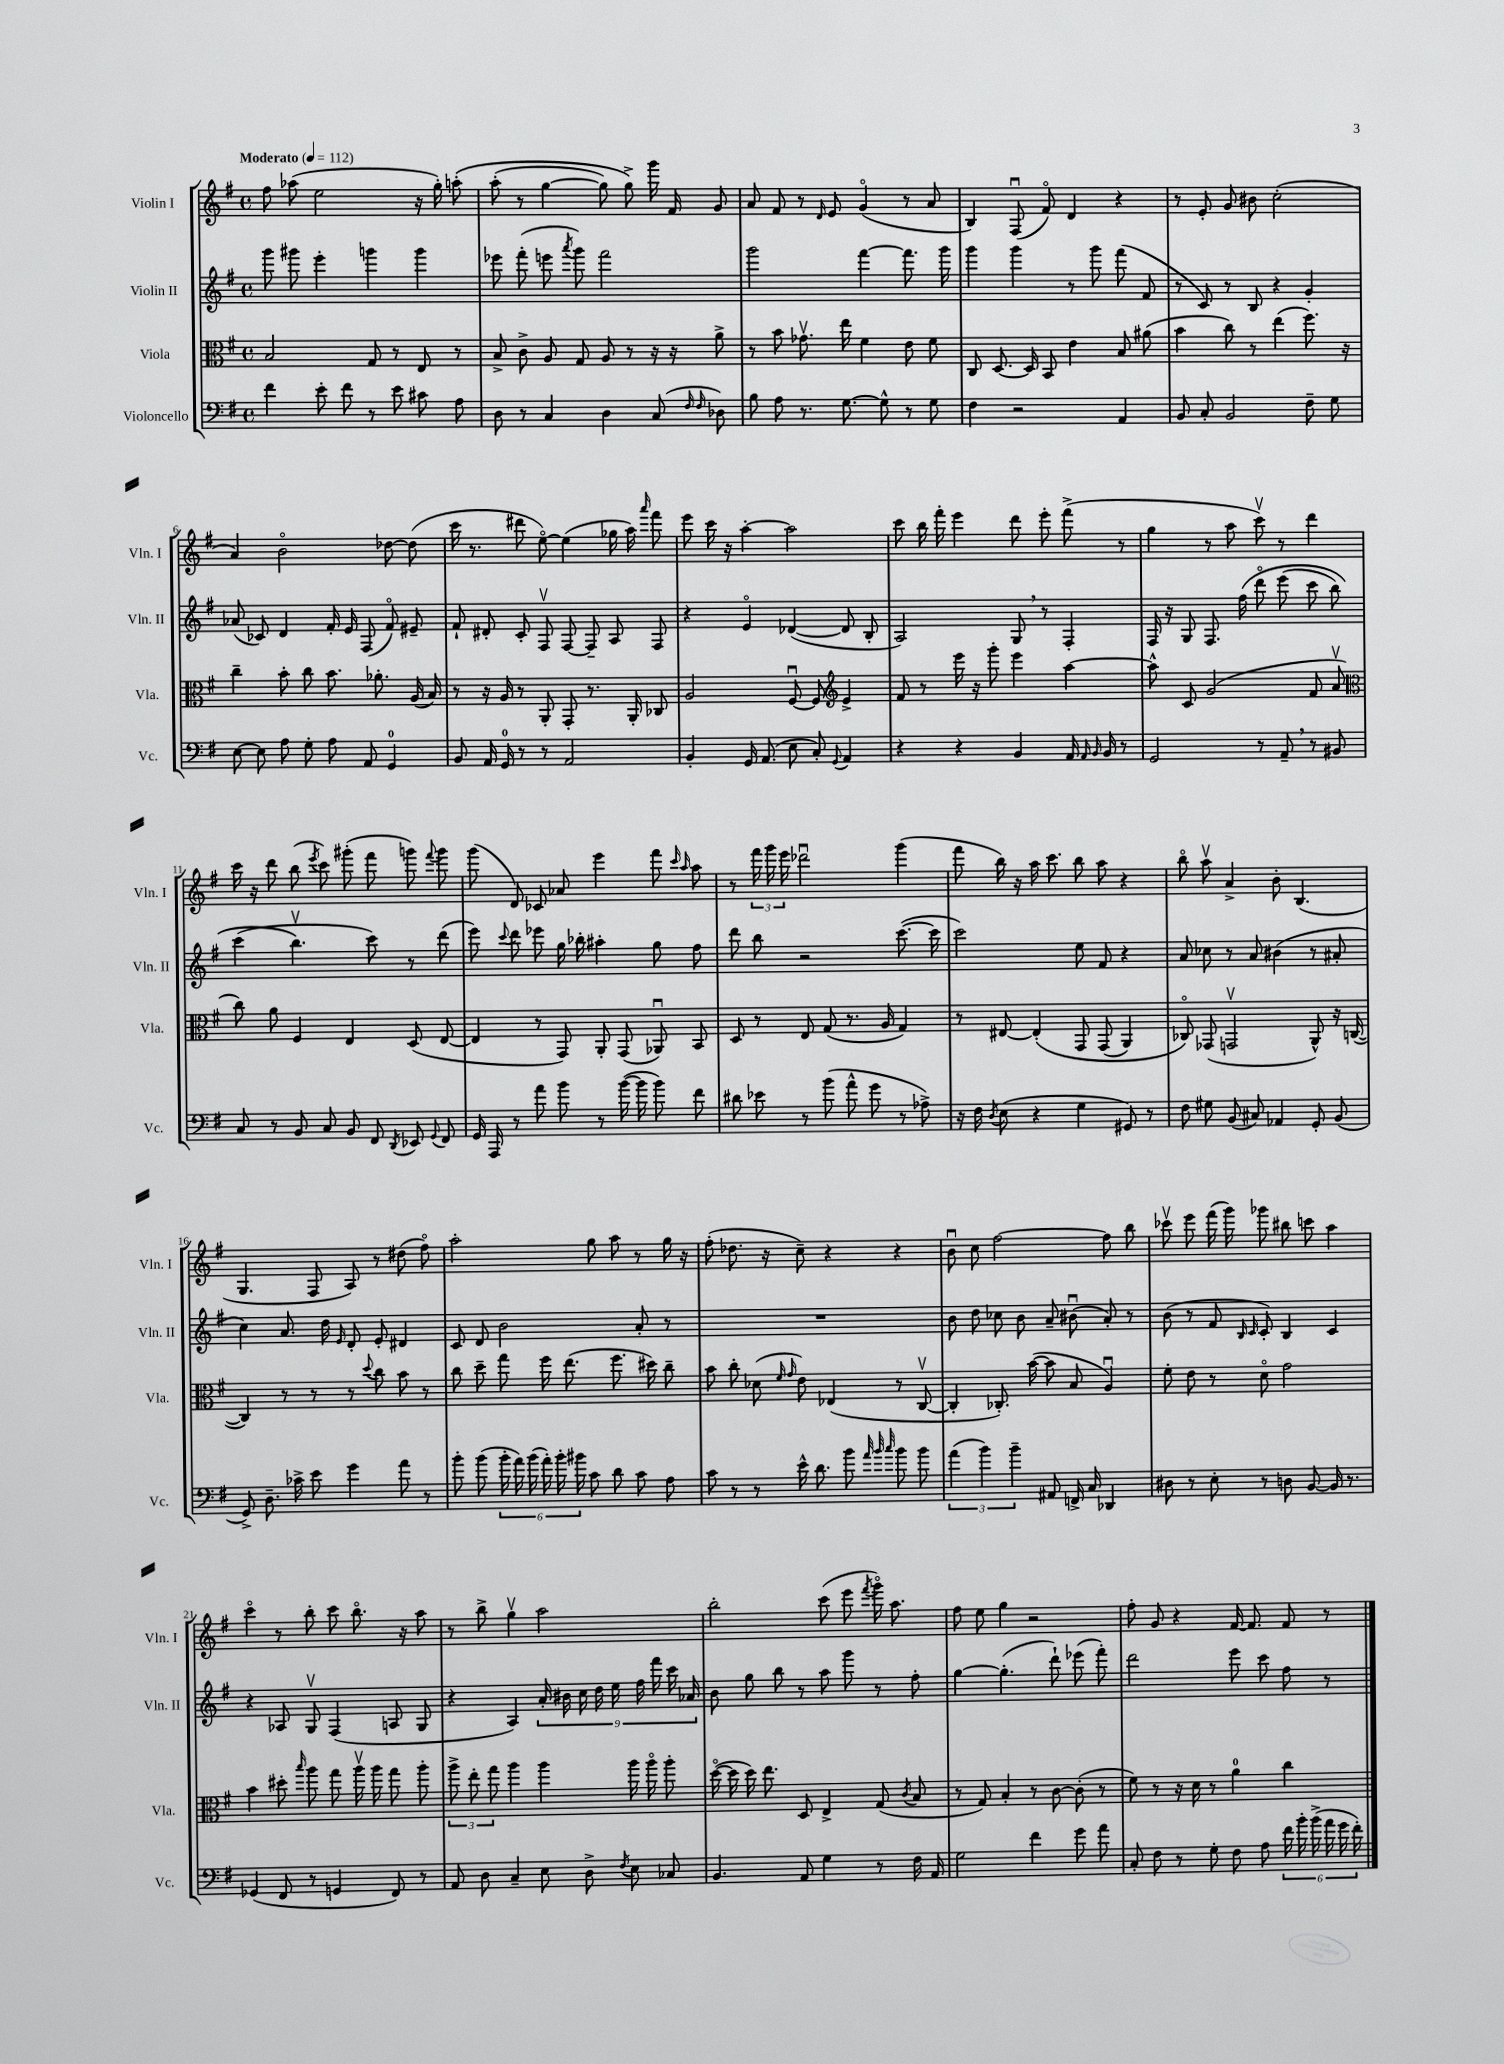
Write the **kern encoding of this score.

**kern	**kern	**kern	**kern
*staff4	*staff3	*staff2	*staff1
*clefF4	*clefC3	*clefG2	*clefG2
*k[f#]	*k[f#]	*k[f#]	*k[f#]
*M4/4	*M4/4	*M4/4	*M4/4
*met(c)	*met(c)	*met(c)	*met(c)
*MM112	*MM112	*MM112	*MM112
4f#\	2B/	8ggg\	8ff#\
.	.	8ggg#\	(8aa-\
8e'\	.	4eee'\	2ee\
8f#\	.	.	.
8r	8G/	4ggg\	.
8e\	8r	.	.
8c#\	8E/	4ggg\	16r
.	.	.	16gg'\)
8A\	8r	.	&(8aa'\
=	=	=	=
8D\	8B^/	8eee-\	(8aa'\
8r	8c^\	(8fff#'\	8r
4C/	8A/	8eee\	[4gg\
.	.	8qaaa/	.
.	8G/	8ggg\)	.
4D\	8A/	2fff#\	8gg\])
.	8r	.	8gg^\&)
(8C/	16r	.	16ggg\
.	16r	.	16f#/
16qqF#/	.	.	.
16qqF#/	.	.	.
8D-\)	8a^\	.	8g/
=	=	=	=
8B\	8r	2ggg\	8a/
8A\	8b\	.	8f#/
8.r	8.g-v\	.	8r
.	.	.	16qqd/
.	.	.	8e/
[8.G\	16ee\	.	.
.	4f#\	[4fff#\	(4go/
8G^^\]	.	.	.
8r	8e\	8.fff#\]	8r
8G\	8f#\	.	8a/
.	.	16ggg\	.
=	=	=	=
4F#\	8C/	4ggg\	4B/)
.	[8.D/	.	.
2r	.	4ggg\	(8F#u/
.	16D/]	.	.
.	8BB/	.	8f#o/)
.	4e\	8r	4d/
.	.	8ggg\	.
4AA/	8B/	(8fff#\	4r
.	(8a#\	8f#/	.
=	=	=	=
8BB/	4b\	8r	8r
8C'/	.	8c/)	8e'/
2BB/	8cc\)	8r	8g/
.	8r	8B/	8b#\
.	(4ee\	4r	(2cc'\
8F#~\	8.ff#\)	4g'/	.
8G\	.	.	.
.	16r	.	.
=	=	=	=
[8E\	4cc~\	(8a-/	4a/)
8E\]	.	8c-/)	.
8A\	8b'\	4d/	2bo\
8G'\	8cc\	.	.
8A\	8.b\	16f#'/	.
.	.	16e/	.
8AA/	.	(8F#/	.
.	8.a-'\	.	.
4GG/	.	8f#o/)	[8dd-\
.	(16A/	8e#~/	(8dd-\]
.	16B/)	.	.
=	=	=	=
8BB/	8r	8f#`/	16ccc\
.	.	.	8.r
16AA/	16r	8d#'/	.
16GG/	16A/	.	.
8r	8r	8c'/	8ddd#\
8r	8AA'/	8F#v/	[8eeo\)
2AA/	8GG'/	[8F#/	(4ee\]
.	8.r	8F#~/]	.
.	.	8A/	16gg-\
.	16AA'/	.	16aa\)
.	.	.	16qqaaa/
.	8C-/	8F#/	8fff#\
=	=	=	=
4BB'/	2A/	4r	8eee\
.	.	.	16ccc\
.	.	.	16r
16GG/	.	4eo/	[4aa'\
(8.AA/	.	.	.
8E\	[8F#u/	([4d-/	2aa\]
8C'/)	8F#/]	.	.
*	*clefG2	*	*
8qqGG/	.	.	.
4AA/	4e^/	8d-/]	.
.	.	8B'/	.
=	=	=	=
4r	8f#/	2A/)	8ccc\
.	8r	.	16bb\
.	.	.	16fff#'\
4r	16eee\	.	4eee\
.	16r	.	.
.	8ggg'\	.	.
4BB/	4eee\	8G/	8ddd\
.	.	8r	8eee'\
16AA/	[4aa\	4F#'/	(8fff#^\
16qqAA/	.	.	.
16qqBB/	.	.	.
16BB/	.	.	.
8r	.	.	8r
=	=	=	=
2GG/	8aa^^\]	16F#/	4gg\
.	.	16r	.
.	8c/	8G/	.
.	(2g/	8.F#/	8r
.	.	.	8aa\
.	.	&(16ff#\	.
8r	.	8dddo\	8cccv\)
8AA~/	.	(8eee\	8r
8r	8f#/	8ccc\	4ddd\
8BB#/	8av/	8bb\)	.
=	=	=	=
*	*clefC3	*	*
8C/	8cc\)	(4ccc\	16ccc\
.	.	.	16r
8r	8a\	.	8ddd\
8BB/	4F#/	4.bbv\&)	(8bb\
.	.	.	8qeee/
8C/	.	.	8ccc\)
8BB/	4E/	.	(8ggg#'\
8FF#/	.	8ccc\)	8fff#\
8qDD/	.	.	.
8EE-/	(8D/	8r	8ggg\)
8qqGG/	.	.	8qqfff#/
8FF#/	[8E/	(8ddd\	8ggg\
=	=	=	=
16GG/	4E/]	8eee\)	(8ggg\
16AAA/	.	.	.
.	.	8qqccc/	.
8r	.	8ddd\	8d/)
8a\	8r	8eee-\	8c-/
8b\	8GG/)	16gg\	8a-/
.	.	16bb-'\	.
8r	8AA'/	4aa#'\	4eee\
([16b\	(8GG/	.	.
16b\]	.	.	.
8b\)	8AA-u/)	8gg\	8fff#\
.	.	.	16qqccc/
.	.	.	16qqaa/
8f#\	8BB/	8ff#\	8aa\
=	=	=	=
8d#\	8D/	8ddd\	8r
8e-\	8r	8bb\	24fff#\
.	.	.	24ggg\
.	.	.	24eee\
8r	8E/	2r	2ddd-u\
(8b\	(8G/	.	.
8a^^\	8.r	.	.
8g\	.	.	.
.	16A/	.	.
8r	4G/)	([8.ccc\	(4ggg\
8A-^\)	.	.	.
.	.	16ccc\]	.
=	=	=	=
16r	8r	2ccc\)	8fff#\
16F#\	.	.	.
8qD/	.	.	.
(8E\	[8E#/	.	16bb\)
.	.	.	16r
4r	&(4E#'/]	.	16aa\
.	.	.	8.ccc\
4G\	8GG/	8ee\	8bb\
.	(8GG/	8f#/	8aa\
8GG#/)	4AA/)	4r	4r
8r	.	.	.
=	=	=	=
8F#\	8C-o/&)	8a/	8bbo\
8G#\	(8GG-/	8cc-\	8aav\
(8BB/	2GGv/	8r	4a^/
8C#/)	.	8a/	.
4AA-/	.	(4b#\	8b'\
.	.	.	(4.B/
8GG'/	8AA^^/)	8r	.
(8BB/	16r	8a#'/	.
.	([16C/	.	.
=	=	=	=
8GG^/)	4C/])	4cc\)	4.G/
8.D~\	.	.	.
.	8r	8.a/	.
16c-^\	.	.	.
8e\	8r	.	8F#/
.	.	16dd\	.
.	.	16qqe/	.
4g\	8r	8d'/	8A/)
.	8qqdd/	.	.
.	8cc\	8e'/	8r
8a\	8b\	4d#/	(8dd#\
8r	8r	.	8ff#o\)
=	=	=	=
8b'\	8cc\	8c/	2aa'\
(8b\	8dd~\	8d/	.
24b'\	8gg\	2b\	.
24a\)	.	.	.
(24b\	.	.	.
24a'\)	16ff#\	.	.
24b'\	.	.	.
.	(8.ee\	.	.
24b#\	.	.	.
8c\	.	.	8gg\
8d\	8.ff#\	.	8aa\
8c\	.	8a'/	8r
.	16dd#\)	.	.
8A\	8cc~\	8r	16gg\
.	.	.	16r
=	=	=	=
8c\	8b\	1r	(8ff#'\
8r	8cc'\	.	8.dd-\
8r	(8d-\	.	.
.	.	.	16r
.	16qqf#/	.	.
.	16qqg/	.	.
16e^^\	8e\)	.	8cc~\)
8.d\	.	.	.
.	(4E-/	.	4r
8b\	.	.	.
32qqa/	.	.	.
32qqb/	.	.	.
32qqcc/	.	.	.
8b\	8r	.	4r
8b\	[8Cv/	.	.
=	=	=	=
(6a\	4C'/]	8b\	8bu\
.	.	8dd\	8cc\
6b\)	.	.	.
.	8.C-'/)	8cc-\	[2ff#\
6b~\	.	.	.
.	.	8b\	.
.	([16b\	.	.
8AA#/	8b\]	8a~/	.
16FF^/	8B/	(8b#u\	.
16C/	.	.	.
4DD-/	4Au/)	8a'/)	8ff#\]
.	.	8r	8bb\
=	=	=	=
8D#\	8f#'\	(8b\	8ccc-v\
8r	8e\	8r	8eee\
8E'\	8r	8f#/	(16fff#\
.	.	.	16ggg\)
.	.	16qqB/	.
.	.	16qqc/	.
8r	8do\	8c'/)	8ggg-\
8D\	2g\	4B/	8bb#\
[8BB/	.	.	8ccc\
16BB/]	.	4c/	4aa\
8.r	.	.	.
=	=	=	=
(4GG-/	4b\	4r	4ccco\
8FF#/	8dd#'\	8A-/	8r
.	16qqbb/	.	.
8r	8aa\	8Gv/	8bb'\
4GG/	8gg\	(4F#/	8ccc\
.	16aav\	.	8.bbo\
.	16aa\	.	.
8FF#/)	8gg\	8A/	.
.	.	.	16r
8r	8aa'\	8G/	8aa\
=	=	=	=
8AA/	12aa^\	4r	8r
.	12ee'\	.	.
8D\	.	.	8bb^\
.	12gg\	.	.
4C~/	4aa\	4A/)	4ggv\
8E\	4aa\	18a'/	2aa\
.	.	18b#\	.
.	.	18cc\	.
8D^\	.	.	.
.	.	18dd\	.
.	.	18ee\	.
8qF#/	.	.	.
8E\	16aa\	.	.
.	.	18ff#\	.
.	16aao\	.	.
.	.	18fff#\	.
8C-/	8aa'\	.	.
.	.	18ccc\	.
.	.	18a-/	.
=	=	=	=
4.BB/	([16ddo\	8b\	2bb'\
.	16dd\]	.	.
.	16dd\)	8gg\	.
.	8.ee\	.	.
.	.	8bb\	.
8AA/	8D/	8r	.
4G\	4E^/	8aa\	(8ccc\
.	.	8ggg\	8eee\
.	.	.	8qfff#/
8r	(8G/	8r	16gggo\)
.	.	.	8.aa\
.	8qc/	.	.
16F#\	8B/	8ff#'\	.
16AA/	.	.	.
=	=	=	=
2G\	8r	[4gg\	8ff#\
.	8G/)	.	8ee\
.	4B'/	(4.gg'\]	4gg\
4f#\	8r	.	2r
.	[8c\	8ddd`\)	.
8g\	(8c'\]	(8eee-\	.
8a\	8r	8fff#'\)	.
=	=	=	=
8C'/	8f#\)	2ddd\	8ff#'\
8F#\	8r	.	8g/
8r	16r	.	4r
.	16d\	.	.
8G'\	8r	.	.
8F#\	4a\	8eee\	[16f#/
.	.	.	8.f#/]
8A\	.	8ccc\	.
24f#\	4cc\	8ff#\	8f#/
24b'\	.	.	.
(24b^\	.	.	.
24a\	.	8r	8r
24g\	.	.	.
24f#'\)	.	.	.
==	==	==	==
*-	*-	*-	*-
